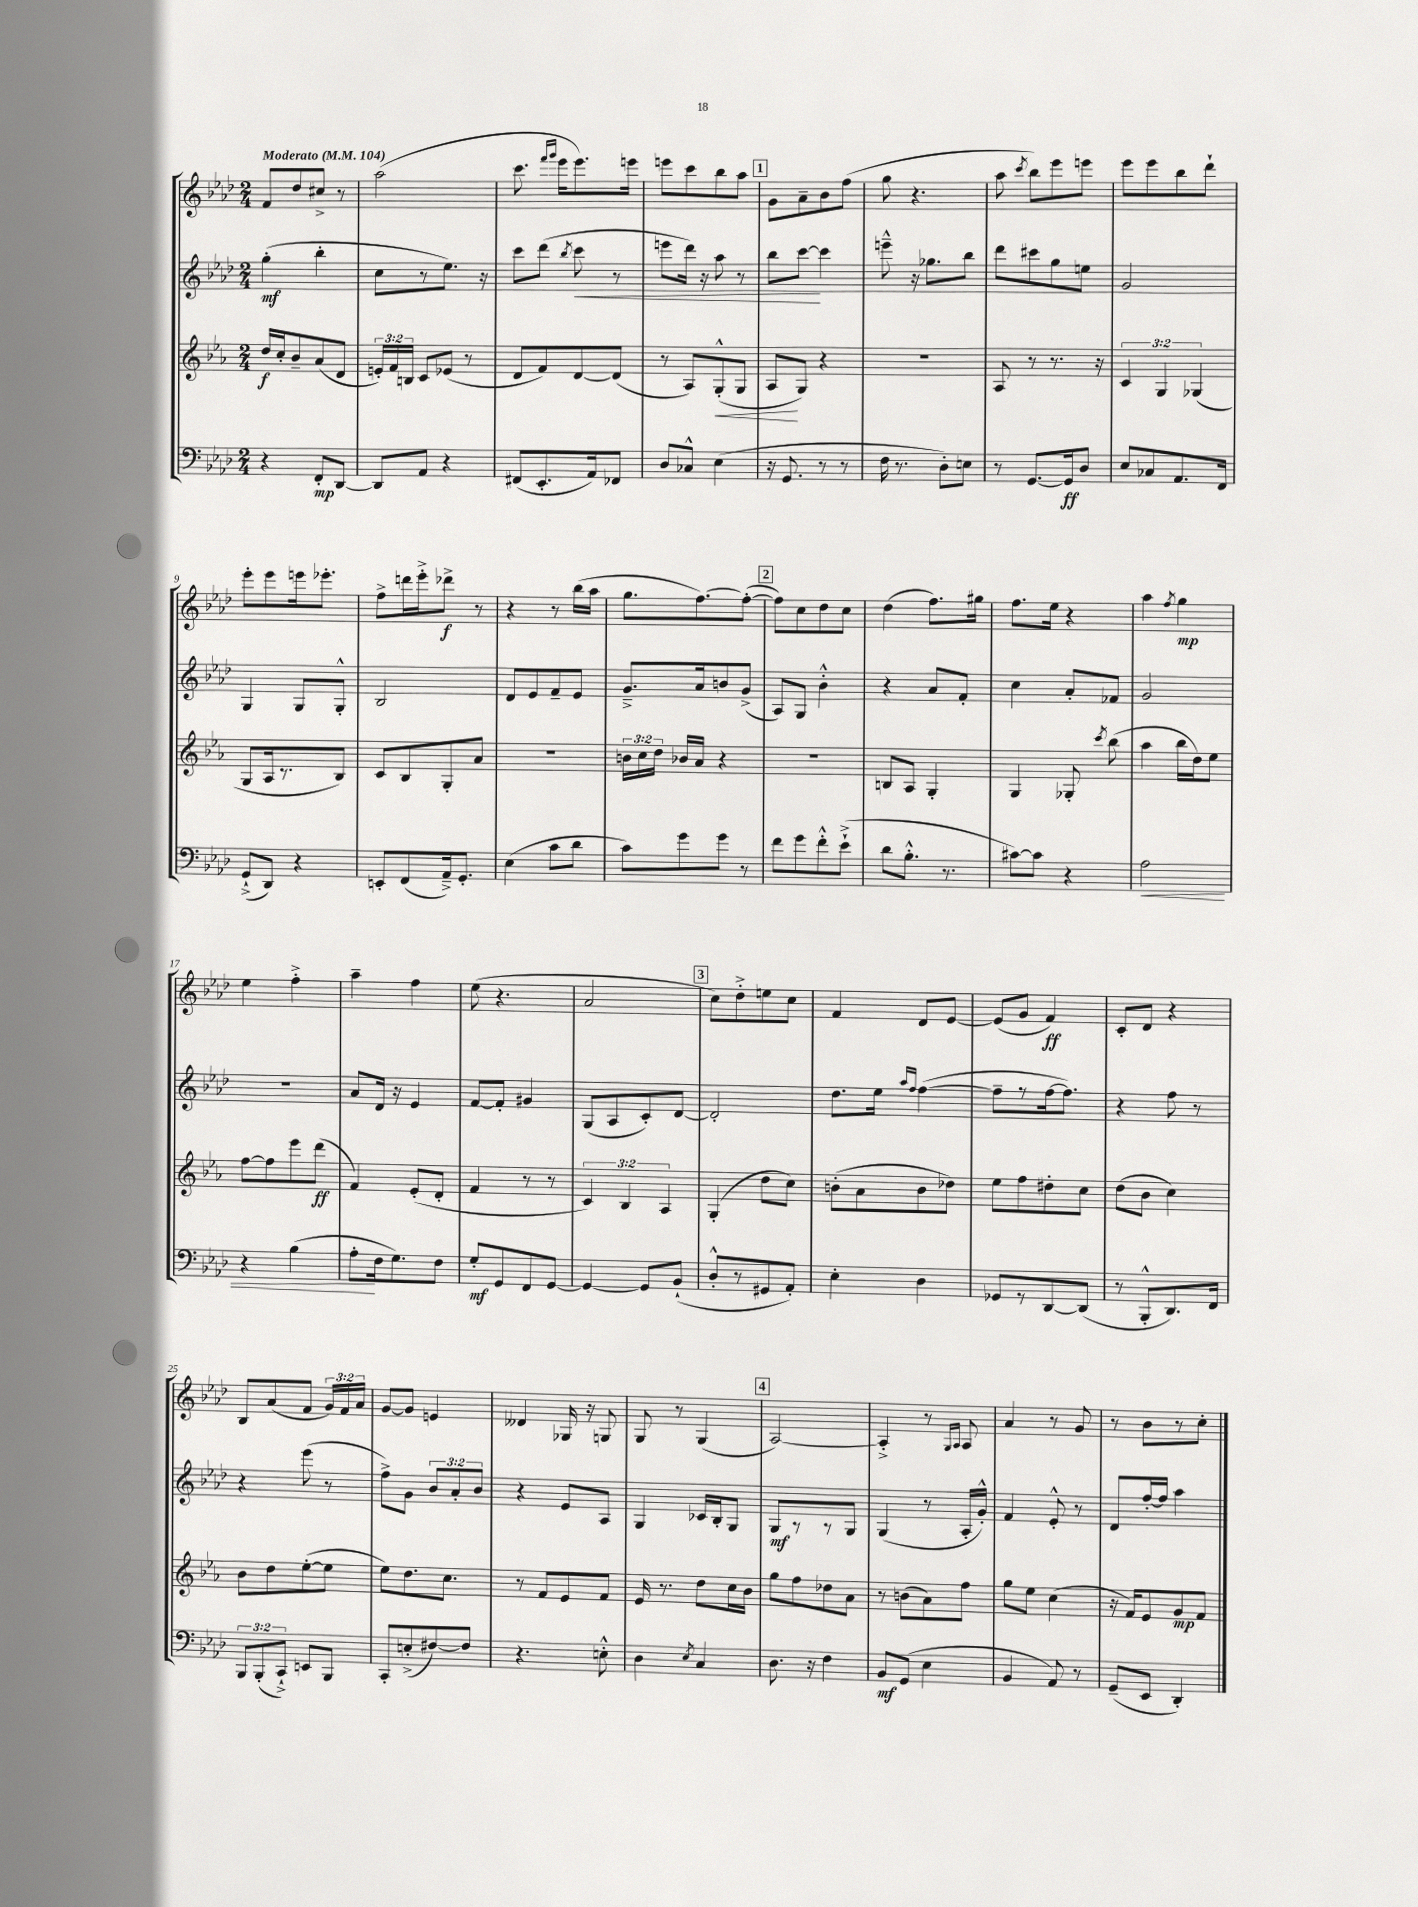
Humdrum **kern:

**kern	**dynam	**kern	**dynam	**kern	**dynam	**kern	**dynam
*part4	*part4	*part3	*part3	*part2	*part2	*part1	*part1
*staff4	*staff4	*staff3	*staff3	*staff2	*staff2	*staff1	*staff1
*clefF4	*	*clefG2	*	*clefG2	*	*clefG2	*
*k[b-e-a-d-]	*	*k[b-e-a-]	*	*k[b-e-a-d-]	*	*k[b-e-a-d-]	*
*M2/4	*	*M2/4	*	*M2/4	*	*M2/4	*
*MM104	*	*MM104	*	*MM104	*	*MM104	*
=1	=1	=1	=1	=1	=1	=1	=1
!	!	!	!	!	!	!LO:TX:a:B:t=Moderato	!
4r	.	16dd/LL	f	(4gg'\	mf	8f/L	.
.	.	16cc'/J	.	.	.	.	.
.	.	8b-~/	.	.	.	8dd-/	.
8FF'/L	mp	(8a-/	.	4bb-'\	.	8cc#X^/J	.
[8DD-/J	.	8d/J	.	.	.	8r	.
=2	=2	=2	=2	=2	=2	=2	=2
8DD-/L]	.	24en'/LL)	.	8cc\L	.	(2aa-\	.
.	.	24f/	.	.	.	.	.
.	.	24Bn/JJ	.	.	.	.	.
8AA-/J	.	8c/L	.	8r	.	.	.
4r	.	(8e-X/J	.	8.ee-\J)	.	.	.
.	.	8r	.	.	.	.	.
.	.	.	.	16r	.	.	.
=3	=3	=3	=3	=3	=3	=3	=3
(8FF#X/L	.	8d/L	.	8ccc\L	.	8.ccc\	.
8.EE-'/	.	8f/)	.	(8ddd-\J	.	.	.
.	.	.	.	.	.	16qqfff/LL	.
.	.	.	.	.	.	16qqggg/JJ	.
.	.	.	.	.	.	16eee-\KL	.
.	.	.	.	8qbb-/	.	.	.
!	!	!	!	!	!LO:HP:b	!	!
.	.	[8d/	.	8ccc\	<	8.eee-\)	.
16AA-/k)	.	.	.	.	.	.	.
8FF-X/J	.	(8d/J]	.	8r	.	.	.
.	.	.	.	.	.	16eeen\Jk	.
=4	=4	=4	=4	=4	=4	=4	=4
8D-/L	.	8r	.	8eeen\L	.	8eeen\L	.
8C-X^^/J	.	8A-/L)	.	16ddd-\Jk)	.	8ccc\	.
.	.	.	.	16r	.	.	.
!	!	!	!LO:HP:b	!	!	!	!
(4E-\	.	(8G'^^/	<	8aa-\	.	8bb-\	.
.	.	8G/J	.	8r	.	8aa-\J	.
!!LO:REH:place=s1:t=1
=5	=5	=5	=5	=5	=5	=5	=5
16r	.	8A-/L	.	8bb-\L	.	8g\L	.
8.GG/	.	.	.	.	.	.	.
.	.	8G/J)	[	[8ccc\J	.	8a-~\	.
8r	.	4r	.	4ccc\]	[	8b-\	.
8r	.	.	.	.	.	(8ff\J	.
=6	=6	=6	=6	=6	=6	=6	=6
16F\	.	2r	.	8eeen~^^\	.	8gg\	.
8.r	.	.	.	.	.	.	.
.	.	.	.	16r	.	4.r	.
.	.	.	.	8.gg-X\L	.	.	.
8D-'\L)	.	.	.	.	.	.	.
8En\J	.	.	.	8bb-\J	.	.	.
=7	=7	=7	=7	=7	=7	=7	=7
8r	.	8A-/	.	8ddd-\L	.	8aa-\	.
.	.	.	.	.	.	8qccc/	.
[8.GG/L	.	8r	.	8ccc#X\	.	8bb-\L)	.
.	.	8.r	.	8gg\	.	8eee-\	.
16GG/k]	ff	.	.	.	.	.	.
8D-/J	.	.	.	8een\J	.	8eeen\J	.
.	.	16r	.	.	.	.	.
=8	=8	=8	=8	=8	=8	=8	=8
8E-/L	.	6c/	.	2g/	.	8eee-\L	.
8C-X/	.	.	.	.	.	8eee-\	.
.	.	6G/	.	.	.	.	.
8.AA-/	.	.	.	.	.	8bb-\	.
.	.	(6G-X/	.	.	.	.	.
.	.	.	.	.	.	8ddd-`\J	.
16FF/Jk	.	.	.	.	.	.	.
!!LO:LB:g=z
=9	=9	=9	=9	=9	=9	=9	=9
(8GG`^/L	.	8G/L	.	4G/	.	8eee-'\L	.
8DD-/J)	.	16A-/k	.	.	.	8eee-\	.
.	.	8.r	.	.	.	.	.
4r	.	.	.	8G/L	.	16eeen\k	.
.	.	.	.	.	.	8.eee-X'\J	.
.	.	8B-/J)	.	8G'^^/J	.	.	.
=10	=10	=10	=10	=10	=10	=10	=10
8EEn'/L	.	8c/L	.	2B-/	.	8ff^\L	.
(8FF/	.	8B-/	.	.	.	16dddn\L	.
.	.	.	.	.	.	16eee-'^\J	.
16AA-~^/k)	.	8G'/	.	.	.	8ddd-X^\J	f
8.GG'/J	.	.	.	.	.	.	.
.	.	8a-/J	.	.	.	8r	.
=11	=11	=11	=11	=11	=11	=11	=11
(4E-\	.	2r	.	8d-/L	.	4r	.
.	.	.	.	8e-/	.	.	.
8c\L	.	.	.	8f~/	.	8r	.
8d-\J	.	.	.	8e-/J	.	(16bb-\LL	.
.	.	.	.	.	.	16aa-\JJ	.
=12	=12	=12	=12	=12	=12	=12	=12
8c\L)	.	24bn\LL	.	8.g~^/L	.	8.gg\L	.
.	.	24cc\	.	.	.	.	.
.	.	24dd\JJ	.	.	.	.	.
8g\	.	16b-X/LL	.	.	.	.	.
.	.	16a-/JJ	.	16a-/k	.	[8.ff\)	.
8g\J	.	4r	.	8bn/	.	.	.
8r	.	.	.	(8g^/J	.	(8ff'\J_	.
!!LO:REH:place=s1:t=2
=13	=13	=13	=13	=13	=13	=13	=13
8f\L	.	2r	.	8A-/L)	.	8ff\L])	.
8g\	.	.	.	8G/J	.	8cc\	.
8f'^^\	.	.	.	4b-'^^\	.	8dd-\	.
(8e-`^\J	.	.	.	.	.	8cc\J	.
=14	=14	=14	=14	=14	=14	=14	=14
8d-\L	.	8Bn/L	.	4r	.	(4dd-\	.
8.B-'^^\J	.	8A-/J	.	.	.	.	.
.	.	4G'/	.	8a-/L	.	8.ff\L)	.
8.r	.	.	.	.	.	.	.
.	.	.	.	8f'/J	.	.	.
.	.	.	.	.	.	16gg#X\Jk	.
=15	=15	=15	=15	=15	=15	=15	=15
[8c#X\L)	.	4G/	.	4cc\	.	8.ff\L	.
8c#\J]	.	.	.	.	.	.	.
.	.	.	.	.	.	16ee-\Jk	.
4r	.	8G-X'/	.	8a-'/L	.	4r	.
.	.	8qccc/	.	.	.	.	.
.	.	(8bb-\	.	8f-X/J	.	.	.
=16	=16	=16	=16	=16	=16	=16	=16
!	!LO:HP:b	!	!	!	!	!	!
2A-\	<	4aa-\	.	2g/	.	4aa-\	.
.	.	.	.	.	.	8qff/	.
.	.	16bb-\LL	.	.	.	4gg\	mp
.	.	16dd\J)	.	.	.	.	.
.	.	8ee-\J	.	.	.	.	.
!!LO:LB:g=z
=17	=17	=17	=17	=17	=17	=17	=17
4r	.	[8ff\L	.	2r	.	4ee-\	.
.	.	8ff\]	.	.	.	.	.
(4B-\	.	8eee-\	.	.	.	4ff'^\	.
.	.	(8ddd\J	ff	.	.	.	.
=18	=18	=18	=18	=18	=18	=18	=18
8A-'\L	.	4f/)	.	8a-/L	.	4aa-~\	.
16F\k	[	.	.	16d-/Jk	.	.	.
8.G\)	.	.	.	16r	.	.	.
.	.	(8e-'/L	.	4e-/	.	4ff\	.
8F\J	.	8d'/J	.	.	.	.	.
=19	=19	=19	=19	=19	=19	=19	=19
8G'/L	mf	4f/	.	[8f/L	.	(8ee-\	.
8GG/	.	.	.	8f'/J]	.	4.r	.
8FF/	.	8r	.	4g#X/	.	.	.
[8GG/J	.	8r	.	.	.	.	.
=20	=20	=20	=20	=20	=20	=20	=20
4GG/_	.	6c/)	.	(8G/L	.	2a-/	.
.	.	.	.	8A-/	.	.	.
.	.	6B-/	.	.	.	.	.
8GG/L]	.	.	.	8c'/)	.	.	.
.	.	6A-/	.	.	.	.	.
(8BB-`/J	.	.	.	[8d-/J	.	.	.
!!LO:REH:place=s1:t=3
=21	=21	=21	=21	=21	=21	=21	=21
8D-'^^/L	.	(4G'/	.	2d-'/]	.	8cc\L)	.
8r	.	.	.	.	.	8dd-'^\	.
8GG#X/	.	8dd\L	.	.	.	8een\	.
8AA-'/J)	.	8cc\J)	.	.	.	8cc\J	.
=22	=22	=22	=22	=22	=22	=22	=22
4E-'\	.	(8bn'\L	.	8.dd-\L	.	4f/	.
.	.	8a-\	.	.	.	.	.
.	.	.	.	16ee-\Jk	.	.	.
.	.	.	.	16qqaa-/LL	.	.	.
.	.	.	.	16qqff/JJ	.	.	.
4D-\	.	8b\	.	([4ff\	.	8d-/L	.
.	.	8dd-X\J)	.	.	.	[8e-/J	.
=23	=23	=23	=23	=23	=23	=23	=23
8GG-X/L	.	8ee-\L	.	8ff~\L]	.	(8e-/L]	.
8r	.	8ff\	.	8r	.	8g/J	.
[8DD-/	.	8dd#X'\	.	[16ff\k	.	4f/)	ff
.	.	.	.	8.ff\J])	.	.	.
(8DD-/J]	.	8cc\J	.	.	.	.	.
=24	=24	=24	=24	=24	=24	=24	=24
8r	.	(8dd\L	.	4r	.	8c'/L	.
8BBB-'^^/L	.	8b-\J	.	.	.	8d-/J	.
8.DD-/)	.	4cc\)	.	8ff\	.	4r	.
.	.	.	.	8r	.	.	.
16FF/Jk	.	.	.	.	.	.	.
!!LO:LB:g=z
=25	=25	=25	=25	=25	=25	=25	=25
12BBB-/L	.	8b-\L	.	4r	.	8B-/L	.
(12BBB-'/	.	.	.	.	.	.	.
.	.	8dd\	.	.	.	(8a-/	.
12CC`^/J)	.	.	.	.	.	.	.
8EEn/L	.	([8ee-'\	.	(8eee-\	.	8f/J	.
8BBB-/J	.	8ee-\J]	.	8r	.	24g/LL)	.
.	.	.	.	.	.	24f/	.
.	.	.	.	.	.	24a-/JJ	.
=26	=26	=26	=26	=26	=26	=26	=26
8CC'/L	.	8ee-\L)	.	8ff^\L)	.	[8g/L	.
(8En'^/	.	8.dd\	.	8g\J	.	8g/J]	.
[8F#X/)	.	.	.	12b-/L	.	4en/	.
.	.	8.cc\J	.	.	.	.	.
.	.	.	.	12a-'/	.	.	.
8F#/J]	.	.	.	.	.	.	.
.	.	.	.	12b-/J	.	.	.
=27	=27	=27	=27	=27	=27	=27	=27
4.r	.	8r	.	4r	.	4d--X/	.
.	.	8f/L	.	.	.	.	.
.	.	8e-/	.	8e-/L	.	16G-X/	.
.	.	.	.	.	.	16r	.
8En'^^\	.	8f/J	.	8A-/J	.	8Gn/	.
=28	=28	=28	=28	=28	=28	=28	=28
4D-\	.	16e-/	.	4G/	.	8G/	.
.	.	8.r	.	.	.	.	.
.	.	.	.	.	.	8r	.
8qE-/	.	.	.	.	.	.	.
4C/	.	8dd\L	.	16c-X/LL	.	(4G/	.
.	.	.	.	16B-'/J	.	.	.
.	.	16cc\L	.	8G/J	.	.	.
.	.	16b-\JJ	.	.	.	.	.
!!LO:REH:place=s1:t=4
=29	=29	=29	=29	=29	=29	=29	=29
8.D-\	.	8gg\L	.	8G/L	mf	[2A-/)	.
.	.	8ff\	.	8r	.	.	.
16r	.	.	.	.	.	.	.
4F\	.	8dd-X\	.	8r	.	.	.
.	.	8a-\J	.	8G/J	.	.	.
=30	=30	=30	=30	=30	=30	=30	=30
8BB-/L	mf	8r	.	(4G/	.	4A-'^/]	.
(8GG/J	.	(8bn\L	.	.	.	.	.
4E-\	.	8a-\)	.	8r	.	8r	.
.	.	.	.	.	.	16qqG/LL	.
.	.	.	.	.	.	16qqA-/JJ	.
.	.	8ff\J	.	16A-'/LL	.	8A-/	.
.	.	.	.	16g'^^/JJ)	.	.	.
=31	=31	=31	=31	=31	=31	=31	=31
4BB-/	.	8gg\L	.	4f/	.	4a-/	.
.	.	8ee-\J	.	.	.	.	.
8AA-/)	.	(4cc\	.	8e-'^^/	.	8r	.
8r	.	.	.	8r	.	8g/	.
=32	=32	=32	=32	=32	=32	=32	=32
(8GG~/L	.	16r	.	8d-/L	.	8r	.
.	.	16f/KL)	.	.	.	.	.
8EE-/J	.	8e-/	.	[16ff'/L	.	8b-\L	.
.	.	.	.	16ff/JJ]	.	.	.
4DD-'/)	.	8g/	mp	4aa-\	.	8r	.
.	.	8f/J	.	.	.	8cc'\J	.
==	==	==	==	==	==	==	==
*-	*-	*-	*-	*-	*-	*-	*-
